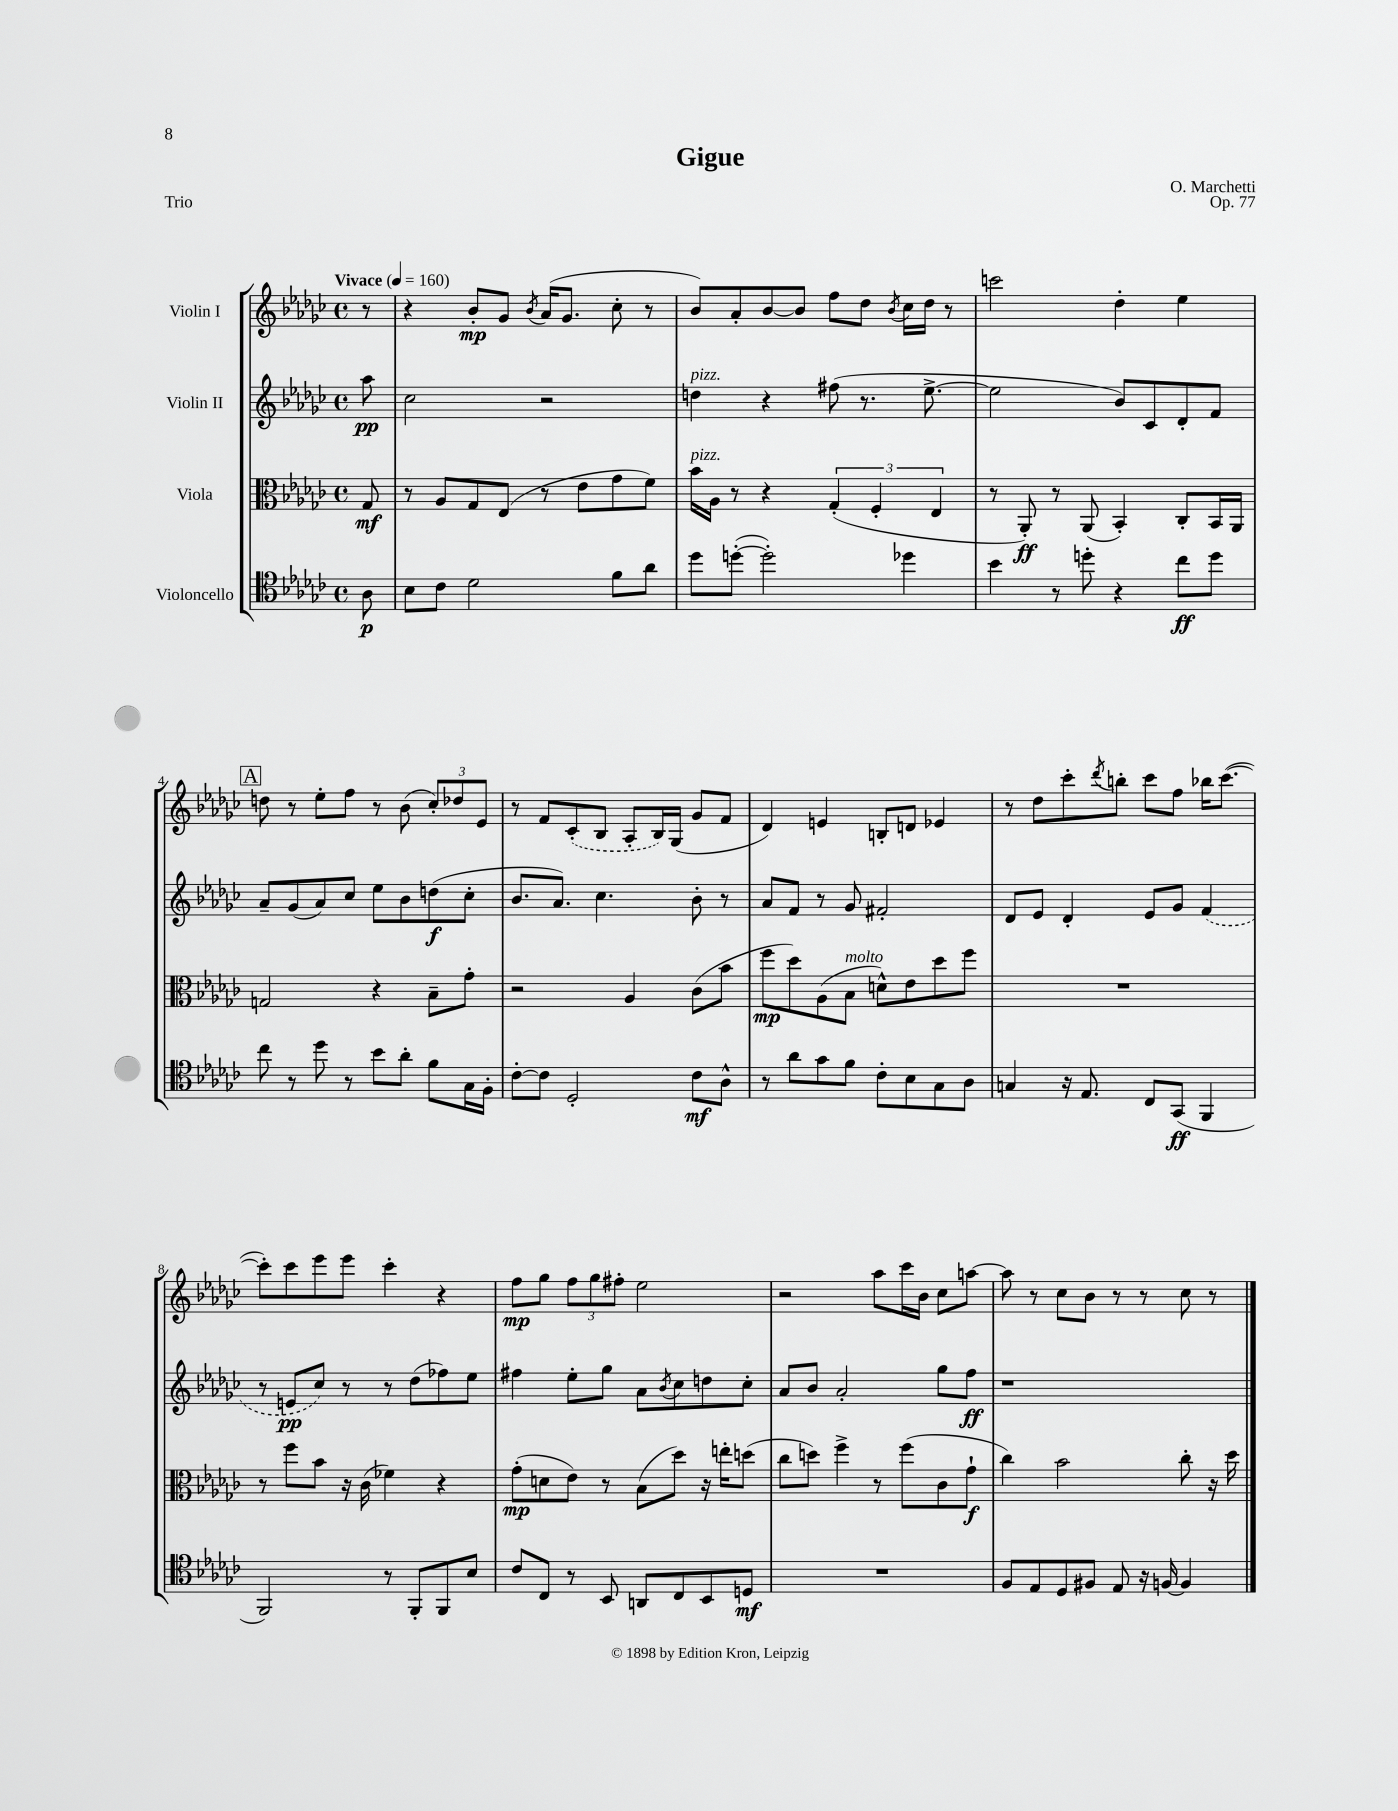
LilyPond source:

\header { title = "Gigue" composer = "O. Marchetti" opus = "Op. 77" piece = "Trio" }
<<
\new StaffGroup <<
\new Staff = "s0" \with { instrumentName = "Violin I" } {
    \clef treble \key ges \major \defaultTimeSignature \time 4/4 \partial 8 \tempo "Vivace" 4 = 160
    r8 |
    r4 bes'8-.\mp ges'8 \acciaccatura { bes'8 } aes'16( ges'8. ces''8-. r8 |
    bes'8) aes'8-. bes'8~ bes'8 f''8 des''8 \acciaccatura { bes'8 } ces''16 des''16 r8 |
    c'''2 des''4-. ees''4 |
    \mark \markup { \box "A" } d''8 r8 ees''8-. f''8 r8 bes'8( \tuplet 3/2 { ces''8-.) des''8 ees'8 } |
    r8 f'8 \once \slurDashed ces'8-.( bes8 aes8-. bes16) ges16( ges'8 f'8 |
    des'4) e'4 b8-. d'8 ees'4 |
    r8 des''8 ces'''8-. \acciaccatura { des'''8 } b''8-. ces'''8 f''8 bes''16 ces'''8.~( |
    ces'''8-.) ces'''8 ees'''8 ees'''8 ces'''4-. r4 |
    f''8\mp ges''8 \tuplet 3/2 { f''8 ges''8 fis''8-. } ees''2 |
    r2 aes''8 ces'''16 bes'16 ces''8 a''8~ |
    a''8 r8 ces''8 bes'8 r8 r8 ces''8 r8 \bar "|." |
}
\new Staff = "s1" \with { instrumentName = "Violin II" } {
    \clef treble \key ges \major \defaultTimeSignature \time 4/4 \partial 8
    aes''8\pp |
    ces''2 r2 |
    d''4^\markup { \italic "pizz." } r4 fis''8( r8. ees''8.~-> |
    ees''2 bes'8) ces'8 des'8-. f'8 |
    \mark \markup { \box "A" } aes'8-- ges'8( aes'8) ces''8 ees''8 bes'8 d''8\f( ces''8-. |
    bes'8. aes'8.) ces''4. bes'8-. r8 |
    aes'8 f'8 r8 ges'8 fis'2-. |
    des'8 ees'8 des'4-. ees'8 ges'8 \once \slurDashed f'4( |
    r8 e'8\pp ces''8) r8 r8 des''8( fes''8) ees''8 |
    fis''4 ees''8-. ges''8 aes'8 \acciaccatura { bes'8 } ces''8 d''8 ces''8-. |
    aes'8 bes'8 aes'2-. ges''8 f''8\ff |
    r1 \bar "|." |
}
\new Staff = "s2" \with { instrumentName = "Viola" } {
    \clef alto \key ges \major \defaultTimeSignature \time 4/4 \partial 8
    ges8\mf |
    r8 aes8 ges8 ees8( r8 ees'8 ges'8 f'8) |
    bes'16^\markup { \italic "pizz." } aes16 r8 r4 \tuplet 3/2 { ges4-.( f4-. ees4 } |
    r8 aes,8-.\ff) r8 aes,8( bes,4-.) ces8-. bes,16 aes,16 |
    \mark \markup { \box "A" } g2 r4 bes8-- ges'8-. |
    r2 aes4 ces'8( bes'8 |
    f''8\mp des''8) aes8( bes8^\markup { \italic "molto" } d'8-^) ees'8 des''8 f''8 |
    R1 |
    r8 f''8 bes'8 r16 ces'16( fes'4) r4 |
    ges'8-.\mp( d'8 ees'8) r8 bes8( des''8) r16 e''16-. d''8( |
    ces''8 d''8) f''4-> r8 f''8( ces'8 ges'8-!\f |
    ces''4) bes'2 ces''8-. r16 des''16 \bar "|." |
}
\new Staff = "s3" \with { instrumentName = "Violoncello" } {
    \clef tenor \key ges \major \defaultTimeSignature \time 4/4 \partial 8
    aes8\p |
    bes8 ces'8 des'2 f'8 aes'8 |
    des''8 d''8~-.( d''2-.) des''4 |
    bes'4 r8 d''8-. r4 ces''8\ff d''8 |
    \mark \markup { \box "A" } ces''8 r8 des''8 r8 bes'8 aes'8-. f'8 ges16 f16-. |
    ces'8~-. ces'8 des2-. ces'8\mf aes8-^ |
    r8 aes'8 ges'8 f'8 ces'8-. bes8 ges8 aes8 |
    g4 r16 ees8. ces8 ges,8\ff( f,4 |
    f,2) r8 f,8-. f,8 bes8 |
    ces'8 ces8 r8 bes,8 a,8 ces8 bes,8 d8\mf |
    R1 |
    f8 ees8 des8 fis8 ees8 r16 f16~ f4 \bar "|." |
}
>>
>>
